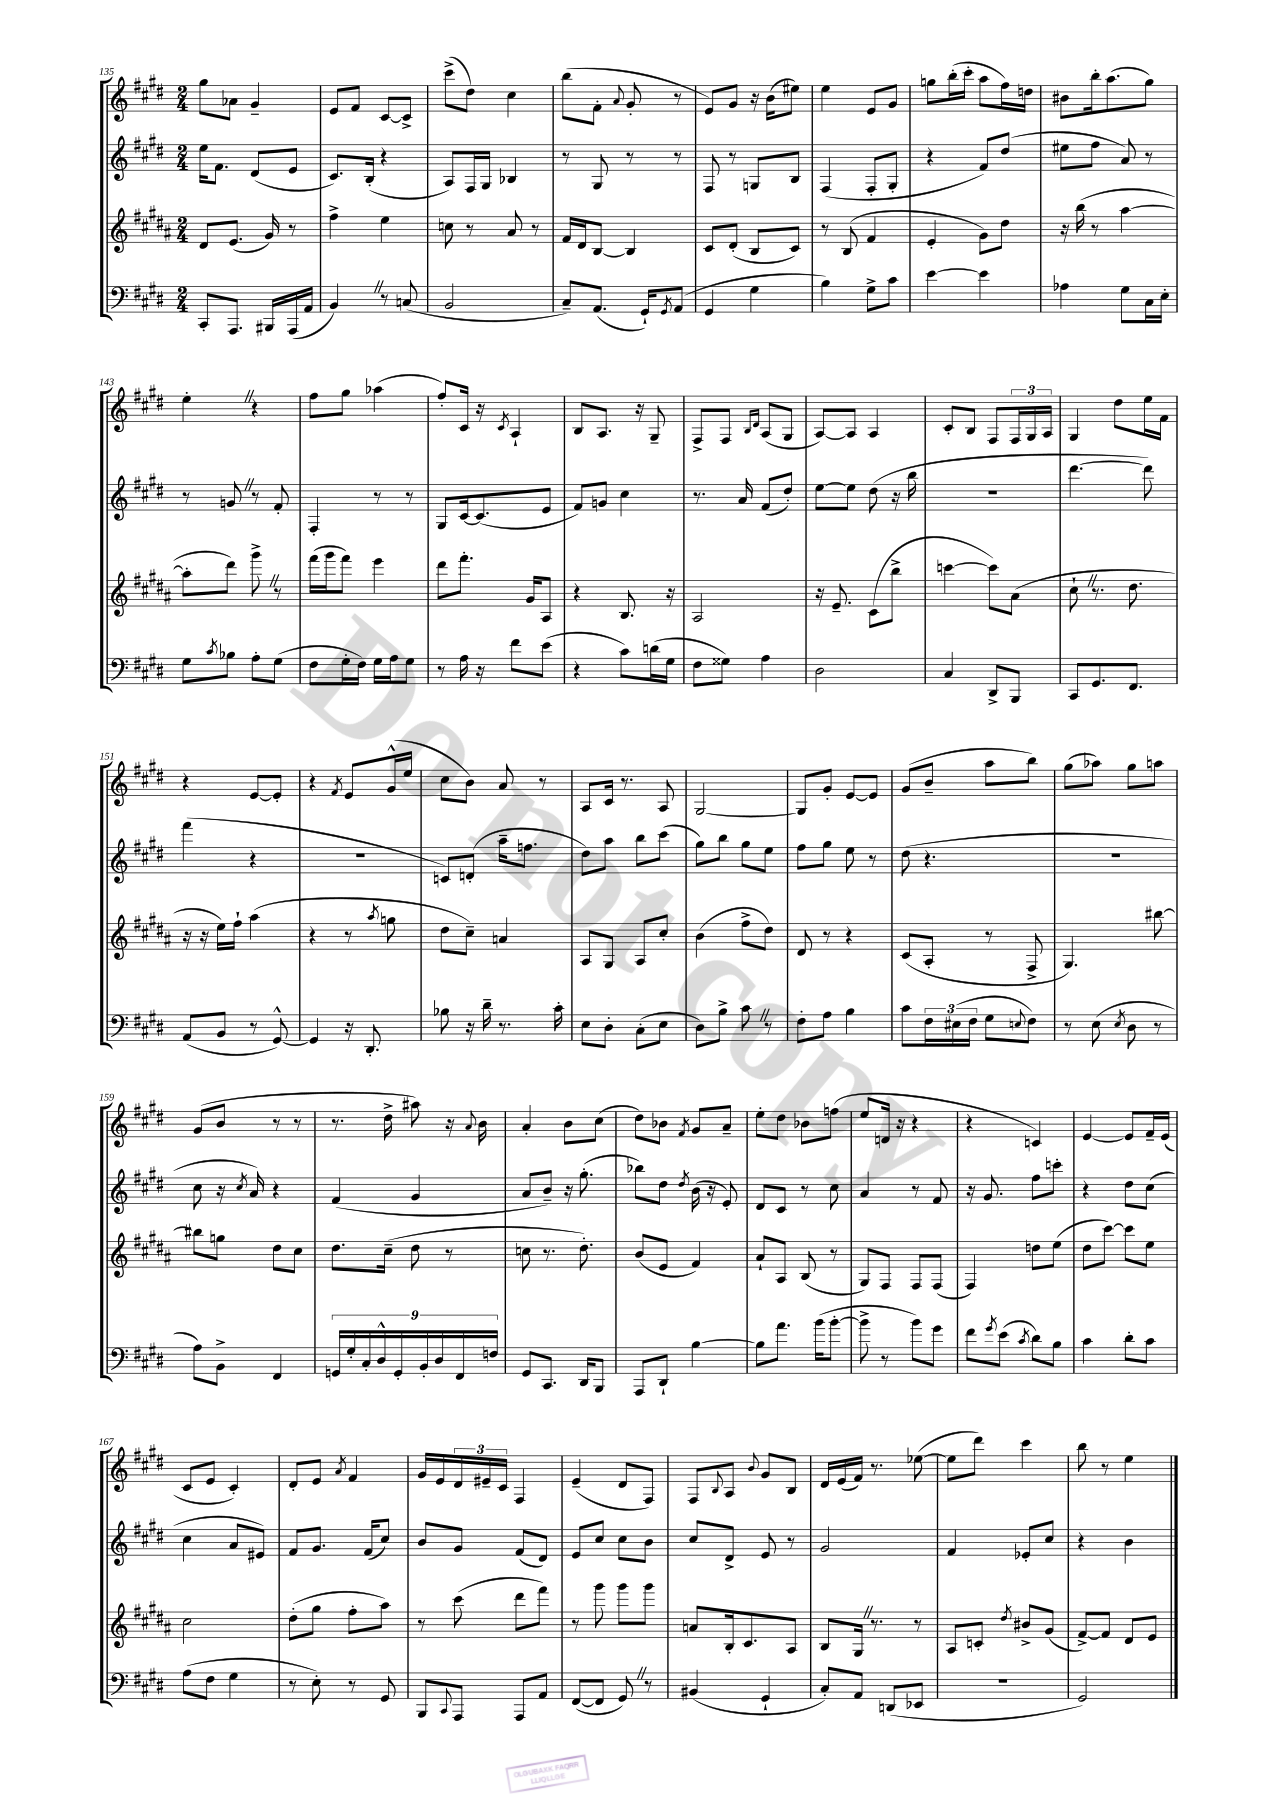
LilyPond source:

<<
\new StaffGroup <<
\new Staff = "s0" {
    \clef treble \key e \major \numericTimeSignature \time 2/4
    gis''8 aes'8 gis'4-- |
    e'8 fis'8 cis'8~ cis'8-> |
    cis'''8->( dis''8) cis''4 |
    b''8( fis'8-. \appoggiatura { a'8 } gis'8-. r8 |
    e'8) gis'8 r16 b'16( eis''8) |
    e''4 e'8 gis'8 |
    g''8 b''16-.( cis'''16-. a''8 fis''16) d''16 |
    bis'8 b''16-. a''8.( gis''8) |
    e''4-. \once \override BreathingSign.text = \markup { \musicglyph "scripts.caesura.straight" } \breathe r4 |
    fis''8 gis''8 aes''4( |
    fis''8-.) cis'16 r16 \acciaccatura { cis'8 } a4-! |
    b8 a8. r16 gis8-- |
    fis8-> fis8 \grace { b16 dis'16 } a8( gis8 |
    a8~) a8 a4 |
    cis'8-. b8 fis8 \tuplet 3/2 { fis16 gis16 a16 } |
    gis4 dis''8 e''16 fis'16 |
    r4 e'8~ e'8-. |
    r4 \acciaccatura { fis'8 } e'8 gis'16-^( e''16 |
    cis''8 b'8) a'8 r8 |
    a8 cis'16 r8. a8 |
    gis2~ |
    gis8 gis'8-. e'8~ e'8 |
    gis'8( b'8-- a''8 b''8) |
    gis''8( aes''8) gis''8 a''8 |
    gis'8( b'8 r8 r8 |
    r8. dis''16-> ais''8) r16 \appoggiatura { a'8 } b'16 |
    a'4-. b'8 cis''8( |
    dis''8) bes'8 \acciaccatura { fis'8 } gis'8 a'8-- |
    e''8-. dis''8 bes'8 f''8( |
    e''8 d'16 r16 r4 |
    r4 c'4) |
    e'4~ e'8 fis'16-- e'16( |
    cis'8 e'8 cis'4-.) |
    dis'8-. e'8 \acciaccatura { a'8 } fis'4 |
    gis'16 e'16 \tuplet 3/2 { dis'16 eis'16-- cis'16 } fis4 |
    e'4--( dis'8 fis8) |
    fis8 \appoggiatura { b8 } a8 \appoggiatura { b'8 } gis'8 b8 |
    dis'16 e'16( fis'16) r8. ees''8~( |
    ees''8 dis'''8) cis'''4 |
    b''8 r8 e''4 \bar "|." |
}
\new Staff = "s1" {
    \clef treble \key e \major \numericTimeSignature \time 2/4
    e''16 fis'8. dis'8( e'8 |
    cis'8.) b16-.( r4 |
    a8) fis16 gis16 bes4 |
    r8 gis8 r8 r8 |
    fis8 r8 g8 b8 |
    fis4( fis8-. gis8-. |
    r4 fis'8) dis''8( |
    eis''8 fis''8 a'8) r8 |
    r8 g'8 \once \override BreathingSign.text = \markup { \musicglyph "scripts.caesura.straight" } \breathe r8 fis'8-. |
    fis4-. r8 r8 |
    gis8 cis'16~ cis'8.( e'8 |
    fis'8) g'8 cis''4 |
    r8. a'16 fis'8( dis''8-.) |
    e''8~ e''8 dis''8( r16 b''16 |
    R2 |
    dis'''4.~ dis'''8) |
    fis'''4( r4 |
    R2 |
    c'8) d'8-.( a''16-- f''8. |
    dis''8) a''8 b''8 cis'''8( |
    gis''8) b''8 gis''8 e''8 |
    fis''8 gis''8 e''8 r8 |
    dis''8( r4. |
    R2 |
    cis''8 r16 \acciaccatura { cis''8 } a'16) r4 |
    fis'4( gis'4 |
    a'8 b'8--) r16 gis''8.-.( |
    bes''8) dis''8 \acciaccatura { dis''8 } b'16( r16 e'8-.) |
    dis'8 cis'8 r8 cis''8 |
    a'4 r8 fis'8 |
    r16 gis'8. fis''8 c'''8-. |
    r4 dis''8 cis''8( |
    cis''4 a'8 eis'8) |
    fis'8 gis'8. fis'16( cis''8) |
    b'8 gis'8 fis'8( dis'8) |
    e'8 cis''8 cis''8 b'8 |
    cis''8 dis'8-> e'8 r8 |
    gis'2 |
    fis'4 ees'8-. cis''8 |
    r4 b'4 \bar "|." |
}
\new Staff = "s2" {
    \clef treble \key b \major \numericTimeSignature \time 2/4
    dis'8 e'8.( gis'16) r8 |
    fis''4-> e''4 |
    c''8 r8 ais'8 r8 |
    fis'16 dis'16 b8~ b4 |
    cis'8 dis'8-.( b8 cis'8) |
    r8 b8( fis'4 |
    e'4-. gis'8) dis''8 |
    r16 b''16( r8 ais''4~ |
    ais''8-. dis'''8) gis'''8-> \once \override BreathingSign.text = \markup { \musicglyph "scripts.caesura.straight" } \breathe r8 |
    fis'''16( gis'''16 fis'''8) e'''4 |
    dis'''8 fis'''8.-. gis'16 ais8 |
    r4 b8. r16 |
    ais2 |
    r16 e'8.-- cis'8( b''8-> |
    c'''4~ c'''8) ais'8( |
    cis''8-! \once \override BreathingSign.text = \markup { \musicglyph "scripts.caesura.straight" } \breathe r8. dis''8. |
    r16 r16 e''16) fis''16-! ais''4( |
    r4 r8 \acciaccatura { ais''8 } g''8 |
    dis''8 cis''8--) a'4 |
    ais8 gis8 ais8 cis''8-. |
    b'4( fis''8-> dis''8) |
    dis'8 r8 r4 |
    cis'8( ais8-. r8 fis8-> |
    gis4.) bis''8~ |
    bis''8 g''8 dis''8 cis''8 |
    dis''8. cis''16--( dis''8 r8 |
    c''8 r8. dis''8.-.) |
    b'8( e'8 fis'4) |
    ais'8-! ais8 b8( r8 |
    gis8) fis8 fis8 fis8( |
    fis4) d''8 e''8( |
    dis''8 cis'''8~) cis'''8 e''8 |
    cis''2 |
    dis''8-.( gis''8 fis''8-. ais''8) |
    r8 cis'''8( dis'''8 fis'''8) |
    r8 gis'''8 gis'''8 gis'''8 |
    a'8 b16-. cis'8. ais8 |
    b8 gis16 \once \override BreathingSign.text = \markup { \musicglyph "scripts.caesura.straight" } \breathe r8. r8 |
    ais8 c'8-. \acciaccatura { dis''8 } bis'8-> gis'8( |
    fis'8~->) fis'8 dis'8 e'8 \bar "|." |
}
\new Staff = "s3" {
    \clef bass \key e \major \numericTimeSignature \time 2/4
    cis,8-. a,,8. bis,,16 a,,16( a,16 |
    b,4) \once \override BreathingSign.text = \markup { \musicglyph "scripts.caesura.straight" } \breathe r8 c8( |
    b,2 |
    cis8--) a,8.( gis,16-!) \acciaccatura { gis,8 } a,8( |
    gis,4 gis4 |
    b4) gis8-> cis'8 |
    e'4~ e'4 |
    aes4 gis8 cis16 e16-. |
    gis8 \acciaccatura { cis'8 } bes8 a8-. gis8( |
    fis8 gis16-. fis16) gis16 a16 gis8 |
    r8 a16 r16 fis'8 e'8( |
    r4 cis'8) d'16( gis16 |
    fis8 gisis8) a4 |
    dis2 |
    cis4 dis,8-> b,,8 |
    cis,8 gis,8. fis,8. |
    a,8( b,8 r8 gis,8~-^) |
    gis,4 r16 dis,8.-. |
    bes8 r16 dis'16-- r8. cis'16-. |
    e8 dis8-. cis8-.( e8 |
    dis8) b8-> cis'8 \once \override BreathingSign.text = \markup { \musicglyph "scripts.caesura.straight" } \breathe r8 |
    fis8-. a8 b4 |
    cis'8 \tuplet 3/2 { fis16 eis16( fis16 } gis8 \appoggiatura { e8 } fis8) |
    r8 e8( \acciaccatura { e8 } dis8 r8 |
    a8) b,8-> fis,4 |
    \tuplet 9/8 { g,16 gis16-. cis16-. dis16-^ g,16-. b,16-. dis16 fis,16 f16 } |
    gis,8 cis,8. dis,16 b,,8 |
    a,,8 dis,8-! b4~ |
    b8 a'8. b'16( b'8~-. |
    b'8-> r8 b'8) gis'8 |
    fis'8 \acciaccatura { gis'8 } e'8( \acciaccatura { cis'8 } dis'8) b8 |
    cis'4 dis'8-. cis'8 |
    a8( fis8 gis4 |
    r8 e8-.) r8 gis,8 |
    b,,8 \appoggiatura { cis,8 } a,,8 a,,8 a,8 |
    fis,8~( fis,8 gis,8) \once \override BreathingSign.text = \markup { \musicglyph "scripts.caesura.straight" } \breathe r8 |
    bis,4( gis,4-! |
    cis8-.) a,8 d,8( ees,8 |
    R2 |
    gis,2) \bar "|." |
}
>>
>>
\layout { \context { \Score currentBarNumber = #135 } }
